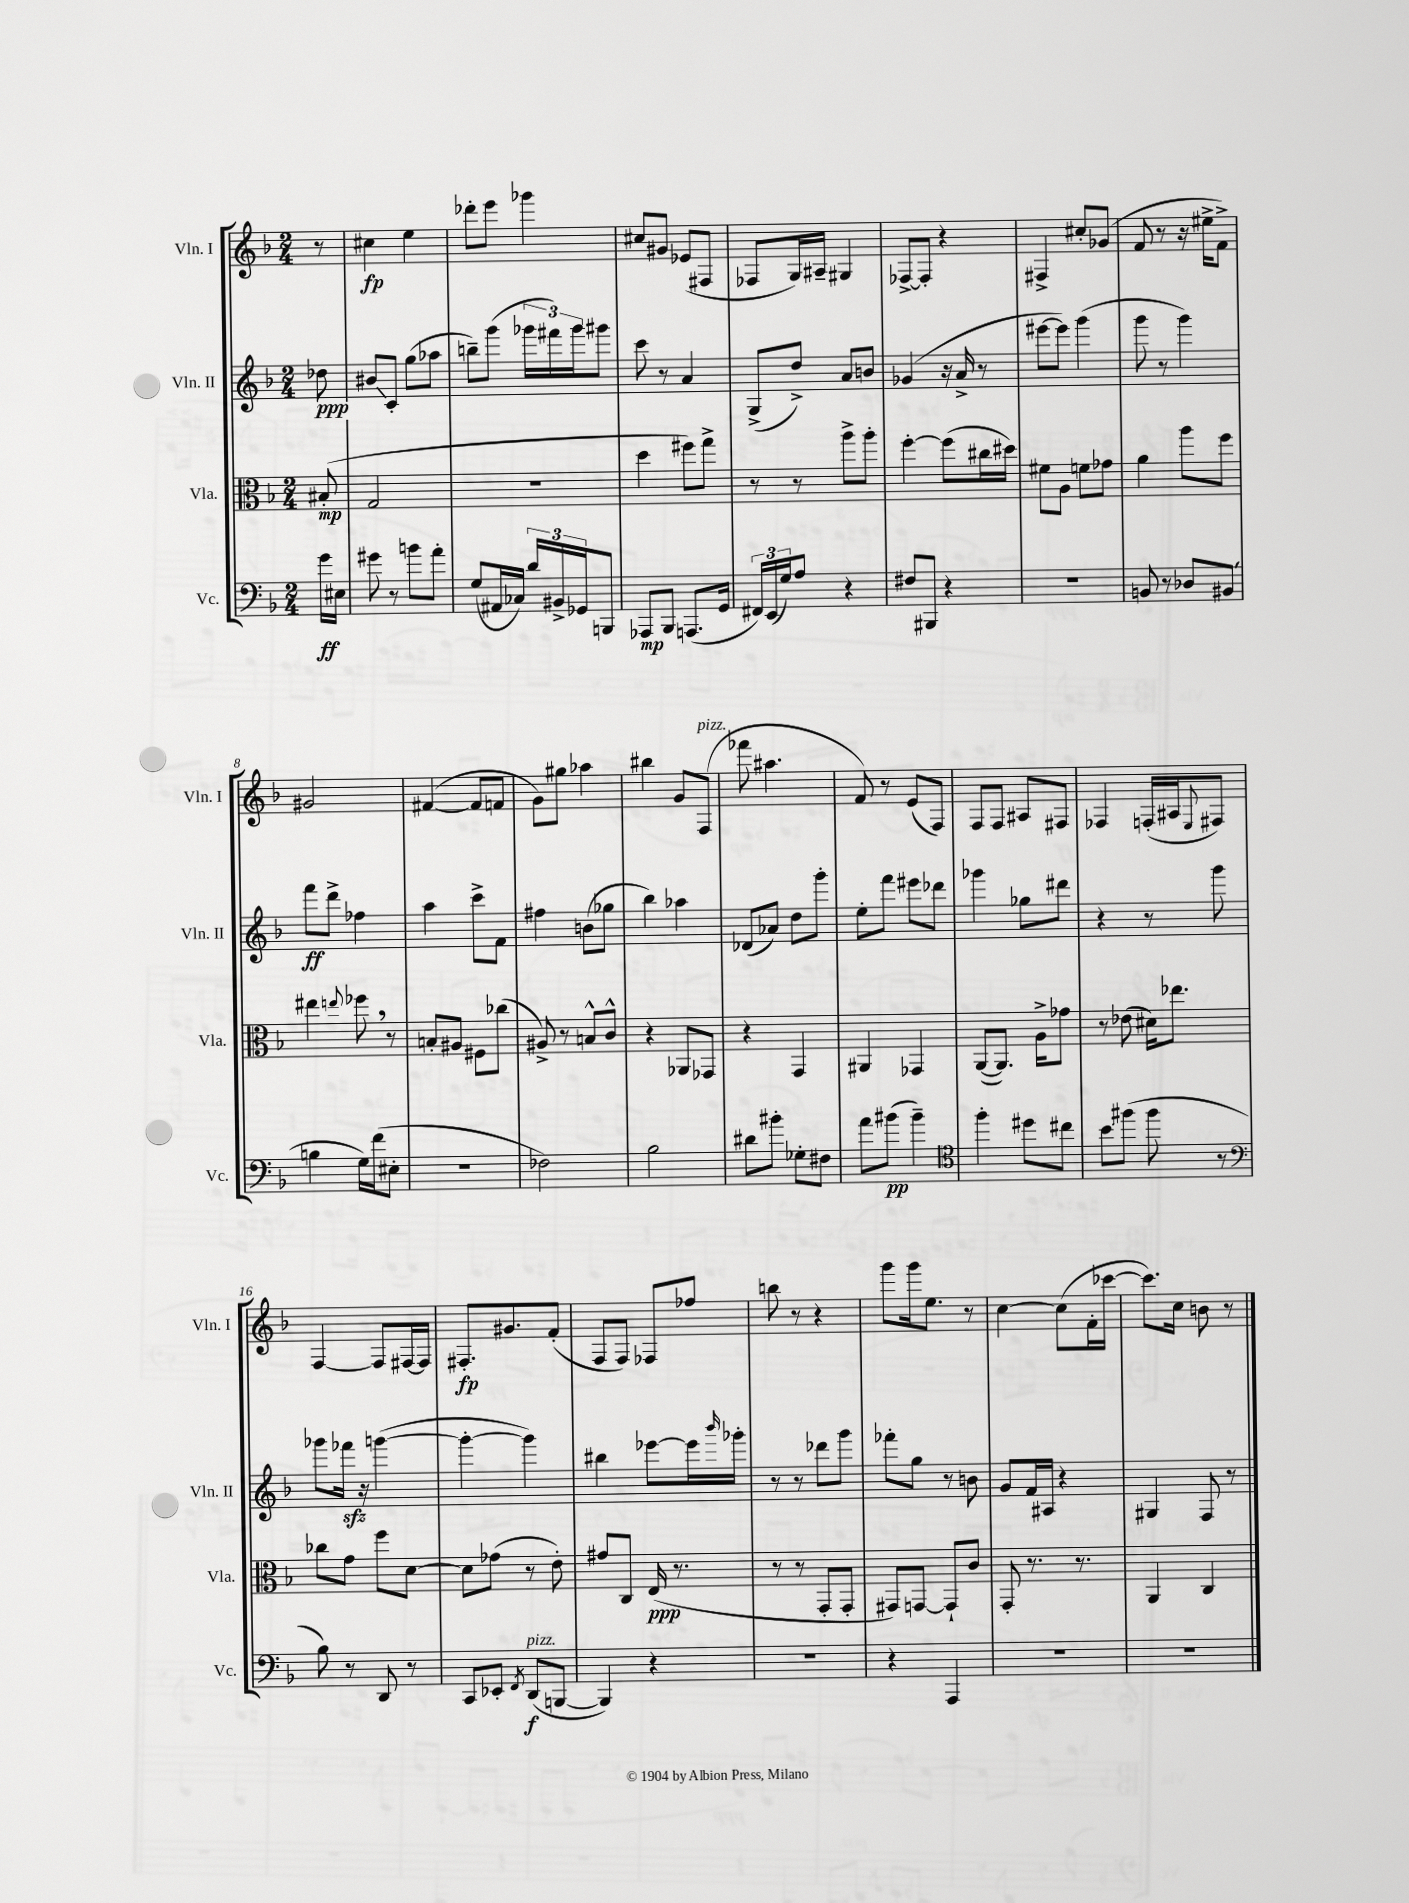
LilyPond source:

<<
\new StaffGroup <<
\new Staff = "s0" \with { instrumentName = "Vln. I" shortInstrumentName = "Vln. I" } {
    \clef treble \key f \major \numericTimeSignature \time 2/4 \partial 8
    r8 |
    cis''4\fp e''4 |
    des'''8-. e'''8 ges'''4 |
    cis''8 gis'8 ees'8( fis8 |
    fes8 g16) ais16-- gis4 |
    fes8~-> fes8-. r4 |
    fis4-> cis''8-. ges'8( |
    f'8 r8 r16 eis''16-> f'8->) |
    gis'2 |
    fis'4~( fis'8 f'8 |
    g'8) gis''8 aes''4 |
    bis''4 g'8 f8^\markup { \italic "pizz." }( |
    fes'''8 ais''4. |
    f'8) r8 e'8( f8) |
    f8 f8 ais8 fis8 |
    fes4 f16-.( ais16 \appoggiatura { e8 } fis8) |
    f4~ f8 fis16~ fis16 |
    fis8.-.\fp gis'8. f'8-.( |
    f8 f8) fes8 fes''8 |
    b''8 r8 r4 |
    g'''8 g'''16 e''8. r8 |
    c''4~ c''8( f'16-. ces'''16~ |
    ces'''8.) c''16 b'8 r8 \bar "|." |
}
\new Staff = "s1" \with { instrumentName = "Vln. II" shortInstrumentName = "Vln. II" } {
    \clef treble \key f \major \numericTimeSignature \time 2/4 \partial 8
    des''8\ppp |
    bis'8\glissando c'8-. g''8( aes''8 |
    b''8--) g'''8( \tuplet 3/2 { ges'''16 fis'''16) ges'''16 } gis'''8 |
    c'''8 r8 a'4 |
    g8->( d''8->) a'8 b'8 |
    ges'4( r16 a'16-> r8 |
    eis'''8~ eis'''8) g'''4( |
    g'''8 r8 g'''4) |
    f'''8\ff d'''8-> fes''4 |
    a''4 c'''8-> f'8 |
    fis''4 b'8( ges''8 |
    bes''4) aes''4 |
    des'8( aes'8) d''8 g'''8-. |
    e''8-. f'''8 eis'''8 des'''8 |
    ges'''4 ges''8 dis'''8 |
    r4 r8 g'''8 |
    ges'''8 fes'''16\sfz r16 g'''4~( |
    g'''4~-. g'''4) |
    bis''4 ees'''8~ ees'''16 \grace { bes'''16 } ges'''16-. |
    r8 r8 des'''8 g'''8 |
    fes'''8-. g''8 r8 b'8 |
    g'8 f'16 ais16 r4 |
    gis4 f8 r8 \bar "|." |
}
\new Staff = "s2" \with { instrumentName = "Vla." shortInstrumentName = "Vla." } {
    \clef alto \key f \major \numericTimeSignature \time 2/4 \partial 8
    bis8-.\mp( |
    g2 |
    R2 |
    d''4 fis''8) g''8-> |
    r8 r8 a''8-> a''8-. |
    f''4~-. f''8( cis''16 dis''16) |
    fis'8 a8 f'8 ges'8 |
    a'4 a''8 f''8 |
    eis''4 \appoggiatura { e''8 } fes''8 \breathe r8 |
    b8-. ais8 fis8 ces''8( |
    ais8->) r8 b8-^ c'8-^ |
    r4 aes,8 ges,8 |
    r4 g,4 |
    ais,4 ges,4 |
    a,8~( a,8.) a16-> ges'8 |
    r8 ees'8( dis'16) ees''8. |
    ces''8 g'8 f''8 d'8~ |
    d'8 ges'8( r8 e'8-.) |
    gis'8 c8 e16\ppp( r8. |
    r8 r8 g,8-. g,8-. |
    gis,8) g,8~ g,8-! c'8 |
    g,8-. r8. r8. |
    a,4 c4 \bar "|." |
}
\new Staff = "s3" \with { instrumentName = "Vc." shortInstrumentName = "Vc." } {
    \clef bass \key f \major \numericTimeSignature \time 2/4 \partial 8
    g'16\ff eis16 |
    gis'8 r8 b'8 a'8-. |
    g8( ais,16 ces16) \tuplet 3/2 { d'16 bis,16-> ges,16 } b,,8 |
    aes,,8\mp bes,,8 a,,8.( g,16 |
    \tuplet 3/2 { fis,16) e,16( g16) } a8 r4 |
    fis8 bis,,8 r4 |
    R2 |
    b,8 r8 des8 bis,8( |
    b4 g16) f'16( eis8-. |
    R2 |
    fes2) |
    bes2 |
    dis'8 bis'8-. ges8-. fis8 |
    a'8 bis'8\pp( bis'4--) |
    \clef tenor f''4-. dis''8 cis''8 |
    bes'8\glissando fis''8( fis''8 r8 |
    \clef bass bes8) r8 d,8 r8 |
    c,8 ees,8-. \acciaccatura { f,8 } d,8\f^\markup { \italic "pizz." }( b,,8~ |
    b,,4) r4 |
    r2 |
    r4 a,,4 |
    R2 |
    R2 \bar "|." |
}
>>
>>
